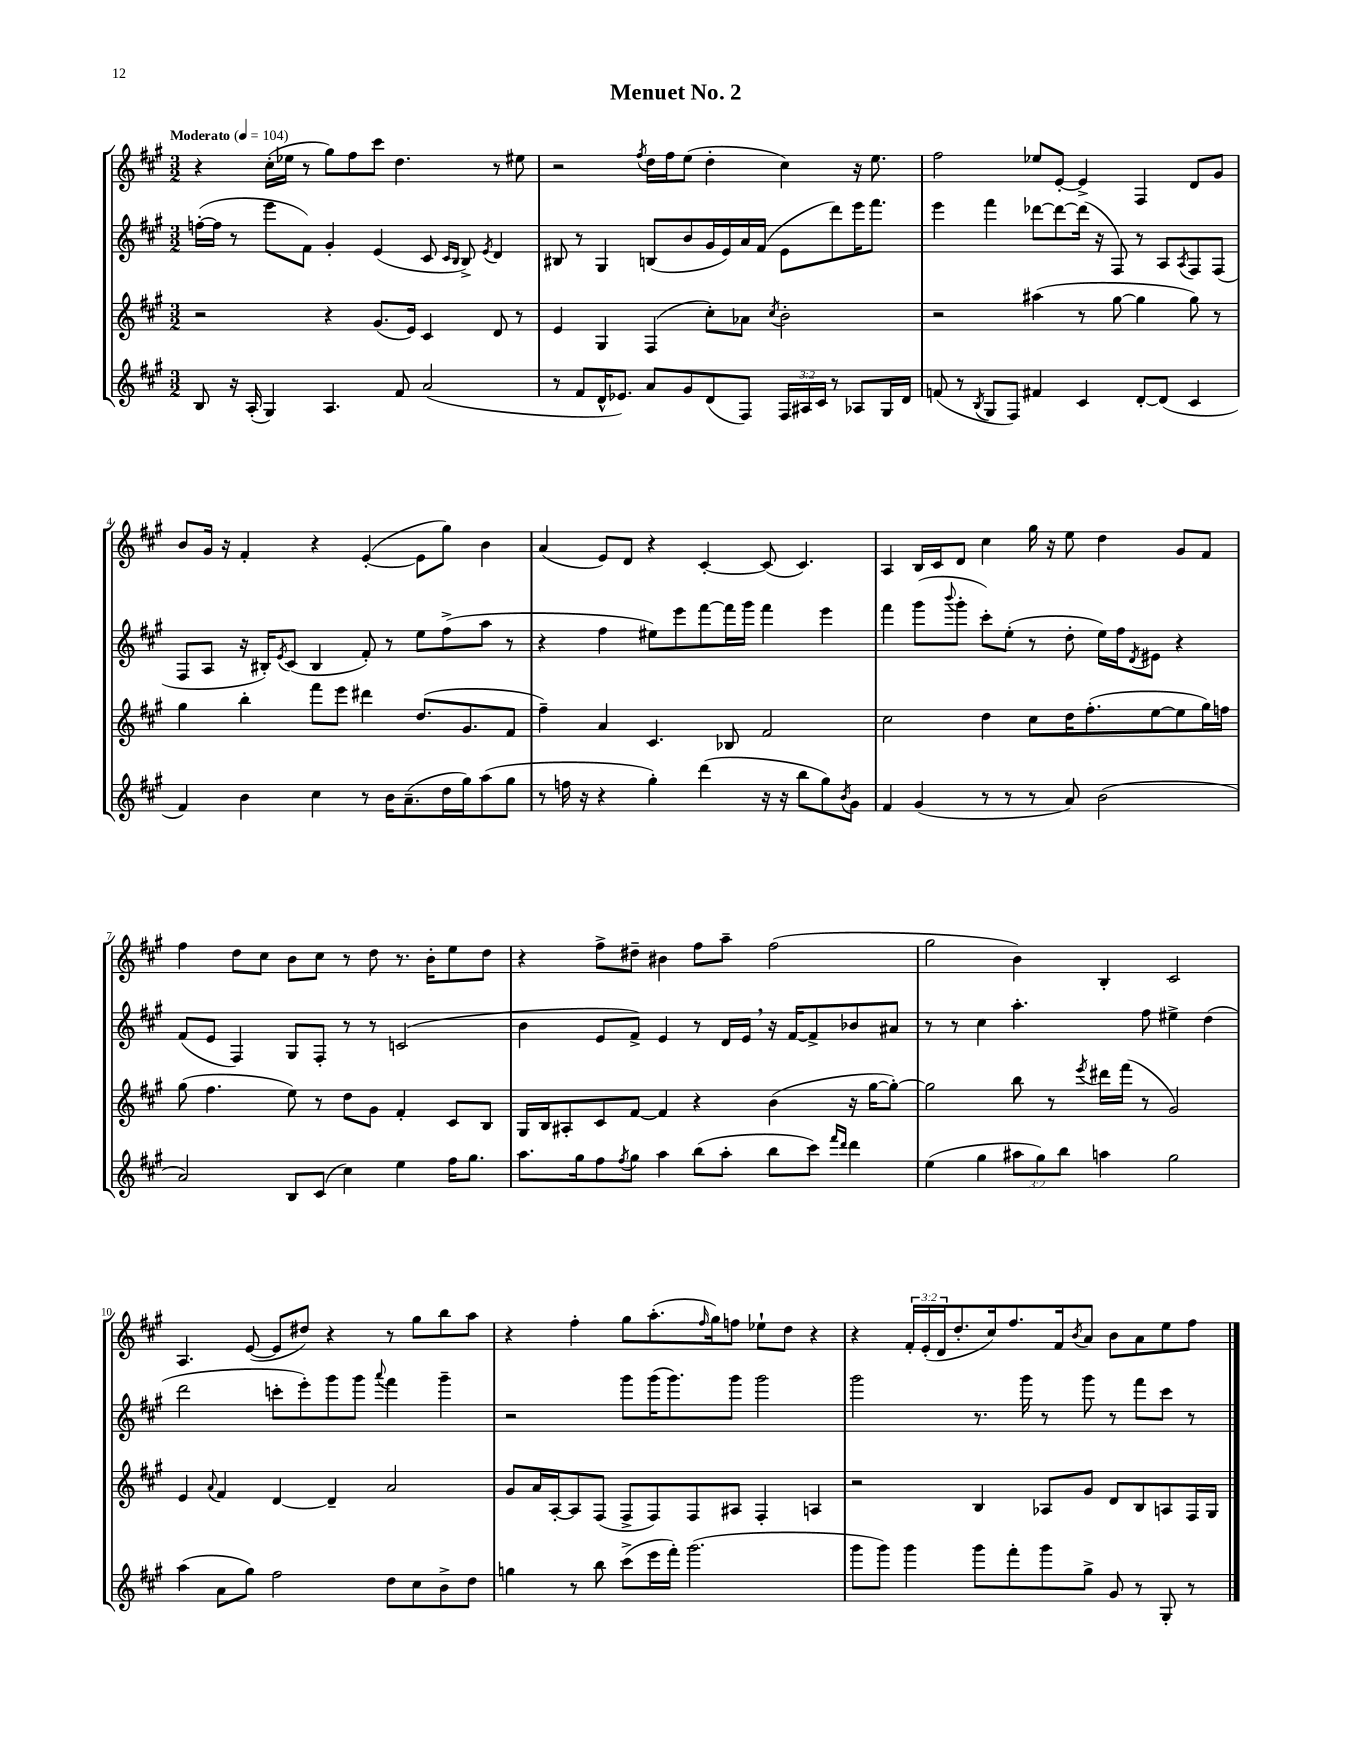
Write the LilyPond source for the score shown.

\header { title = "Menuet No. 2" }
<<
\new StaffGroup <<
\new Staff = "s0" {
    \clef treble \key a \major \numericTimeSignature \time 3/2 \override Staff.TupletNumber.text = #tuplet-number::calc-fraction-text \tempo "Moderato" 4 = 104
    r4 cis''16-.( ees''16 r8 gis''8) fis''8 cis'''8 d''4. r8 eis''8 |
    r2 \acciaccatura { fis''8 } d''16 fis''16 e''8( d''4-. cis''4) r16 e''8. |
    fis''2 ees''8 e'8~-. e'4-> fis4 d'8 gis'8 |
    b'8 gis'16 r16 fis'4-. r4 e'4~-.( e'8 gis''8) b'4 |
    a'4( e'8) d'8 r4 cis'4~-. cis'8( cis'4.) |
    a4 b16 cis'16 d'8 cis''4 gis''16 r16 e''8 d''4 gis'8 fis'8 |
    fis''4 d''8 cis''8 b'8 cis''8 r8 d''8 r8. b'16-. e''8 d''8 |
    r4 fis''8-> dis''8-- bis'4 fis''8 a''8-- fis''2( |
    gis''2 b'4) b4-. cis'2 |
    a4. e'8~( e'8 dis''8) r4 r8 gis''8 b''8 a''8 |
    r4 fis''4-. gis''8 a''8.-.( \grace { fis''16 } gis''16) f''8 ees''8-! d''8 r4 |
    r4 \tuplet 3/2 { fis'16-. e'16-.( d'16 } d''8.-. cis''16) fis''8. fis'16 \acciaccatura { b'8 } a'8 b'8 a'8 e''8 fis''8 \bar "|." |
}
\new Staff = "s1" {
    \clef treble \key a \major \numericTimeSignature \time 3/2
    f''16~-.( f''16 r8 e'''8 fis'8) gis'4-. e'4( cis'8 \grace { cis'16 b16 } b8->) \acciaccatura { e'8 } d'4 |
    bis8 r8 gis4 b8( b'8 gis'16 e'16) a'16 fis'16( e'8 d'''8) e'''16 fis'''8. |
    e'''4 fis'''4 des'''8~ des'''8~ des'''16( r16 fis8) r8 a8 \acciaccatura { a8 } fis8 fis8( |
    fis8 a8 r16 bis16-.) \acciaccatura { e'8 } cis'8( bis4 fis'8-.) r8 e''8 fis''8->( a''8 r8 |
    r4 fis''4 eis''8) e'''8 fis'''8~ fis'''16 gis'''16 fis'''4 e'''4 |
    fis'''4 gis'''8( \appoggiatura { b'''8 } gis'''8-. cis'''8-.) e''8-.( r8 d''8-. e''16) fis''16 \acciaccatura { d'8 } eis'8 r4 |
    fis'8( e'8 fis4) gis8 fis8-. r8 r8 c'2( |
    b'4 e'8 fis'8->) e'4 r8 d'16 e'16 \breathe r16 fis'16~ fis'8-> bes'8 ais'8 |
    r8 r8 cis''4 a''4.-. fis''8 eis''4-> d''4( |
    d'''2 c'''8-. e'''8-.) gis'''8 gis'''8 \appoggiatura { a'''8 } fis'''4 gis'''4-- |
    r2 gis'''8 gis'''16( gis'''8.) gis'''8 gis'''2 |
    gis'''2 r8. gis'''16 r8 gis'''8 r8 fis'''8 cis'''8 r8 \bar "|." |
}
\new Staff = "s2" {
    \clef treble \key a \major \numericTimeSignature \time 3/2
    r2 r4 gis'8.( e'16) cis'4 d'8 r8 |
    e'4 gis4 fis4( cis''8-.) aes'8 \acciaccatura { cis''8 } b'2-. |
    r2 ais''4( r8 gis''8~ gis''4 gis''8) r8 |
    gis''4 b''4-. fis'''8 e'''8 dis'''4 d''8.( gis'8. fis'8 |
    fis''4--) a'4 cis'4. bes8 fis'2 |
    cis''2 d''4 cis''8 d''16 fis''8.-.( e''8~ e''8 gis''16) f''16 |
    gis''8( fis''4. e''8) r8 d''8 gis'8 fis'4-. cis'8 b8 |
    gis16 b16 ais8-. cis'8 fis'8~ fis'4 r4 b'4( r16 gis''16~ gis''8~-.) |
    gis''2 b''8 r8 \acciaccatura { e'''8 } dis'''16 fis'''16( r8 gis'2) |
    e'4 \appoggiatura { a'8 } fis'4 d'4~ d'4-- a'2 |
    gis'8 a'16 a16~-. a8 fis8( fis8-> fis8) fis8 ais8 fis4-. a4 |
    r2 b4 aes8 gis'8 d'8 b8 a8 fis16 gis16 \bar "|." |
}
\new Staff = "s3" {
    \clef treble \key a \major \numericTimeSignature \time 3/2 \override Staff.TupletNumber.text = #tuplet-number::calc-fraction-text
    b8 r16 a16-.( gis4) a4. fis'8 a'2( |
    r8 fis'8 d'16-^ ees'8.) a'8 gis'8 d'8( fis8) \tuplet 3/2 { fis16 ais16 cis'16 } r8 aes8 gis16 d'16 |
    f'8( r8 \acciaccatura { b8 } gis8 fis8) fis'4 cis'4 d'8~-. d'8( cis'4 |
    fis'4) b'4 cis''4 r8 b'16 a'8.--( d''16 gis''16) a''8( gis''8 |
    r8 f''16 r16 r4 gis''4-.) d'''4( r16 r16 b''8 gis''8) \acciaccatura { b'8 } gis'8 |
    fis'4 gis'4( r8 r8 r8 a'8) b'2( |
    a'2) b8 cis'8( cis''4) e''4 fis''16 gis''8. |
    a''8. gis''16 fis''8 \acciaccatura { fis''8 } gis''8 a''4 b''8( a''8-. b''8 cis'''8) \grace { fis'''16 d'''16 } d'''4 |
    e''4( gis''4 \tuplet 3/2 { ais''8 gis''8) b''8 } a''4 gis''2 |
    a''4( a'8 gis''8) fis''2 d''8 cis''8 b'8-> d''8 |
    g''4 r8 b''8 cis'''8->( e'''16 fis'''16-.) gis'''2.( |
    gis'''8 gis'''8) gis'''4 gis'''8 fis'''8-. gis'''8 gis''8-> gis'8 r8 gis8-. r8 \bar "|." |
}
>>
>>
